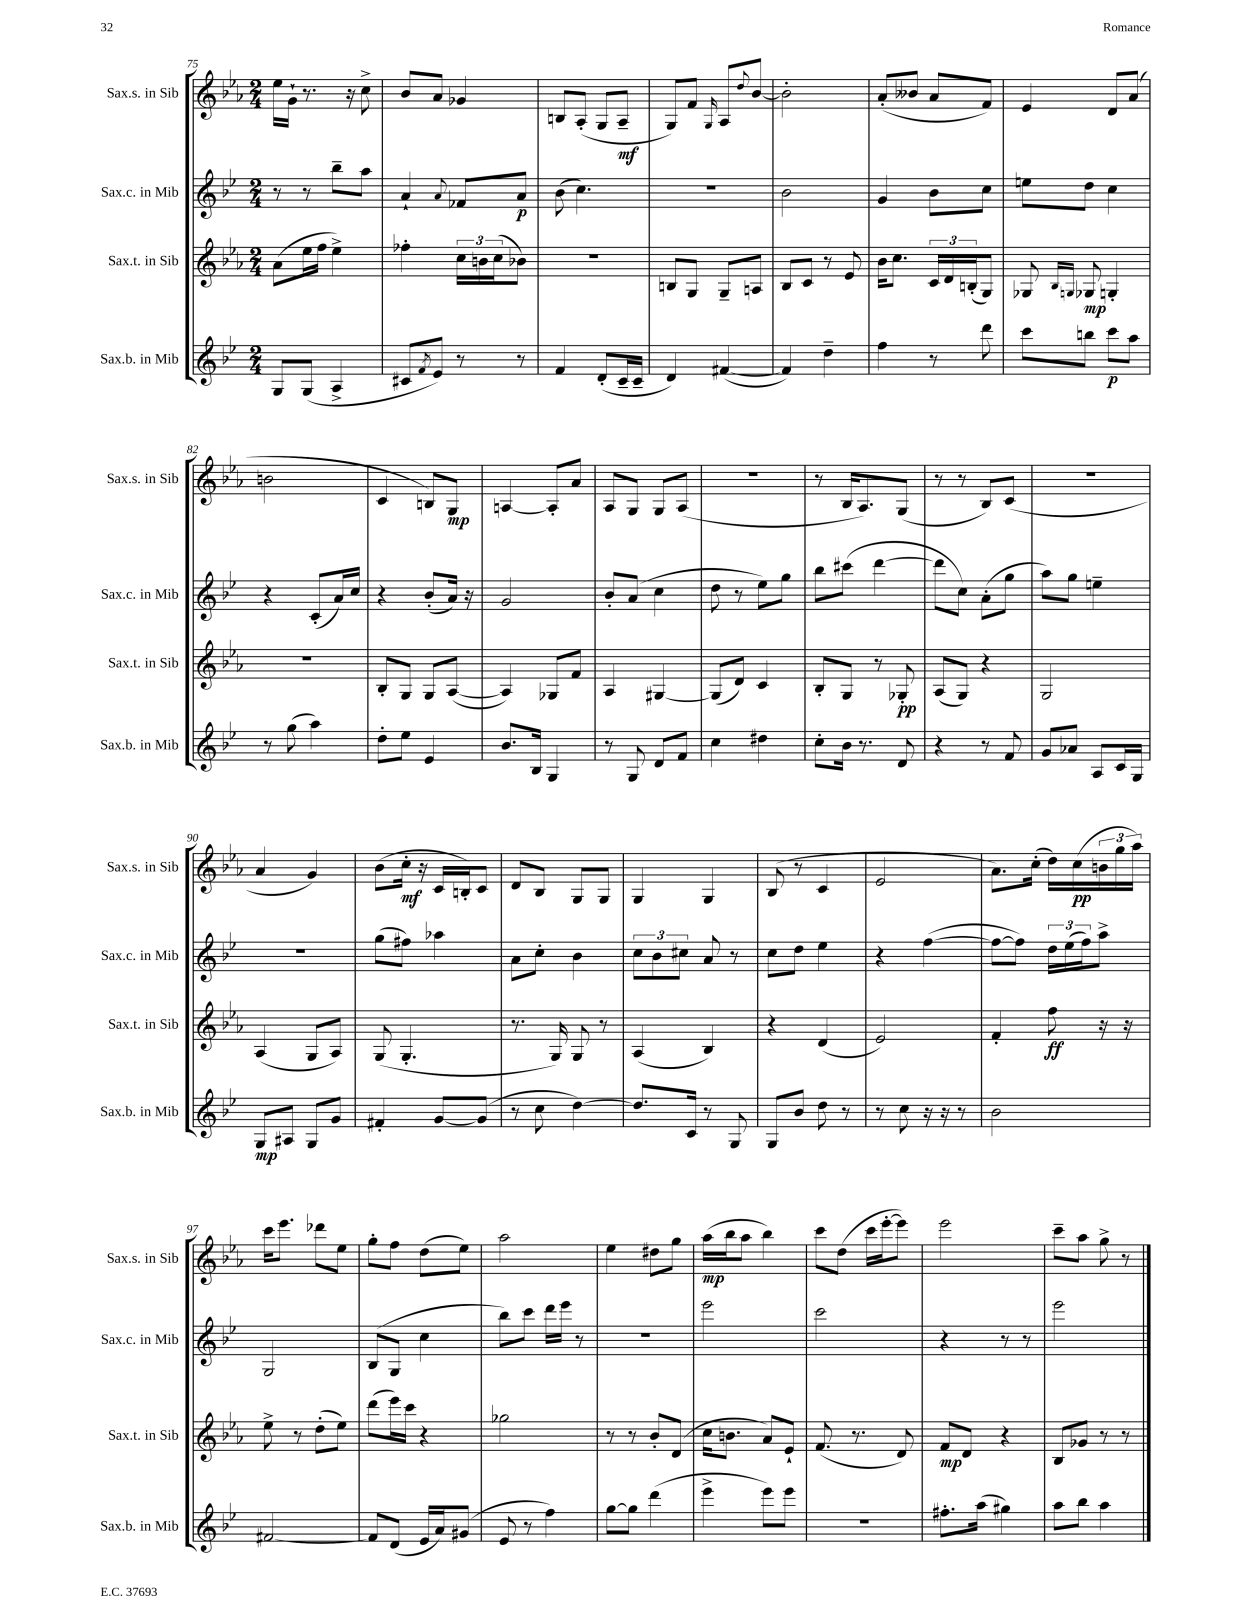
<<
\new StaffGroup <<
\new Staff = "s0" \with { instrumentName = "Sax.s. in Sib" shortInstrumentName = "Sax.s. in Sib" } {
    \clef treble \key ees \major \numericTimeSignature \time 2/4
    ees''16 g'16-! r8. r16 c''8-> |
    bes'8 aes'8 ges'4 |
    b8 aes8-.( g8 aes8--\mf |
    g8) f'8 \grace { g16 } aes8 \appoggiatura { d''8 } bes'8~ |
    bes'2-. |
    aes'8-.( beses'8 aes'8 f'8) |
    ees'4 d'8 aes'8( |
    b'2 |
    c'4 b8) g8\mp |
    a4~ a8-. aes'8 |
    aes8 g8 g8 aes8( |
    R2 |
    r8 bes16 aes8.) g8( |
    r8 r8 bes8) c'8( |
    r2 |
    aes'4 g'4) |
    bes'8( c''16-.\mf r16 c'16 b16-.) c'8 |
    d'8 bes8 g8 g8 |
    g4 g4 |
    bes8( r8 c'4 |
    ees'2 |
    aes'8.) c''16-.( d''16) c''16\pp( \tuplet 3/2 { b'16 g''16 aes''16) } |
    c'''16 ees'''8. des'''8 ees''8 |
    g''8-. f''8 d''8( ees''8) |
    aes''2 |
    ees''4 dis''8 g''8 |
    aes''16\mp( bes''16 aes''8 bes''4) |
    c'''8 d''8( c'''16 ees'''16~-. ees'''8) |
    ees'''2 |
    c'''8-- aes''8 g''8-> r8 \bar "|." |
}
\new Staff = "s1" \with { instrumentName = "Sax.c. in Mib" shortInstrumentName = "Sax.c. in Mib" } {
    \clef treble \key bes \major \numericTimeSignature \time 2/4
    r8 r8 bes''8-- a''8 |
    a'4-! \appoggiatura { a'8 } fes'8 a'8\p |
    bes'8( c''4.) |
    R2 |
    bes'2 |
    g'4 bes'8 c''8 |
    e''8 d''8 c''4 |
    r4 c'8-.( a'16) c''16 |
    r4 bes'8-.( a'16) r16 |
    g'2 |
    bes'8-. a'8( c''4 |
    d''8 r8 ees''8) g''8 |
    bes''8 cis'''8( d'''4~ |
    d'''8 c''8) a'8-.( g''8 |
    a''8) g''8 e''4-- |
    R2 |
    g''8( fis''8) aes''4 |
    a'8 c''8-. bes'4 |
    \tuplet 3/2 { c''8 bes'8 cis''8 } a'8 r8 |
    c''8 d''8 ees''4 |
    r4 f''4~( |
    f''8~ f''8) \tuplet 3/2 { d''16 ees''16( f''16) } a''8-> |
    g2 |
    bes8( g8 c''4 |
    bes''8) c'''8 d'''16 ees'''16 r8 |
    R2 |
    ees'''2 |
    c'''2 |
    r4 r8 r8 |
    ees'''2 \bar "|." |
}
\new Staff = "s2" \with { instrumentName = "Sax.t. in Sib" shortInstrumentName = "Sax.t. in Sib" } {
    \clef treble \key ees \major \numericTimeSignature \time 2/4
    aes'8( ees''16 f''16 ees''4->) |
    fes''4-. \tuplet 3/2 { c''16 b'16 c''16( } bes'8) |
    R2 |
    b8 g8 g8-- a8 |
    bes8 c'8 r8 ees'8 |
    bes'16 c''8. \tuplet 3/2 { c'16 d'16 b16-.( } g8) |
    ges8 \grace { bes16 g16 } ges8\mp g4-. |
    R2 |
    bes8-. g8 g8 aes8~( |
    aes4) ges8 f'8 |
    aes4 gis4~ |
    gis8( d'8) c'4 |
    bes8-. g8 r8 ges8-.\pp |
    aes8( g8) r4 |
    g2 |
    aes4( g8 aes8) |
    g8( g4.-. |
    r8. g16) g8 r8 |
    aes4( bes4) |
    r4 d'4( |
    ees'2) |
    f'4-. f''8\ff r16 r16 |
    ees''8-> r8 d''8-.( ees''8) |
    d'''8( ees'''16) c'''16 r4 |
    ges''2 |
    r8 r8 bes'8-. d'8( |
    c''16 b'8. aes'8) ees'8-! |
    f'8.( r8. d'8) |
    f'8\mp d'8 r4 |
    bes8 ges'8 r8 r8 \bar "|." |
}
\new Staff = "s3" \with { instrumentName = "Sax.b. in Mib" shortInstrumentName = "Sax.b. in Mib" } {
    \clef treble \key bes \major \numericTimeSignature \time 2/4
    g8 g8( a4-> |
    cis'8 \acciaccatura { f'8 } ees'8) r8 r8 |
    f'4 d'8-.( c'16-- c'16-- |
    d'4) fis'4~( |
    fis'4) d''4-- |
    f''4 r8 d'''8 |
    c'''8 b''8 c'''8\p a''8 |
    r8 g''8( a''4) |
    d''8-. ees''8 ees'4 |
    bes'8. bes16 g4 |
    r8 g8 d'8 f'8 |
    c''4 dis''4 |
    c''8-. bes'16 r8. d'8 |
    r4 r8 f'8 |
    g'8 aes'8 a8 c'16 g16 |
    g8\mp ais8 g8 g'8 |
    fis'4-. g'8~ g'8( |
    r8 c''8 d''4~) |
    d''8. c'16 r8 g8 |
    g8 bes'8 d''8 r8 |
    r8 c''8 r16 r16 r8 |
    bes'2 |
    fis'2~ |
    fis'8 d'8( ees'16 a'16) gis'8( |
    ees'8 r8 f''4) |
    g''8~ g''8 d'''4( |
    ees'''4-> ees'''8) ees'''8 |
    R2 |
    fis''8.-. a''16( gis''4) |
    a''8 bes''8 a''4 \bar "|." |
}
>>
>>
\layout { \context { \Score currentBarNumber = #75 } }
